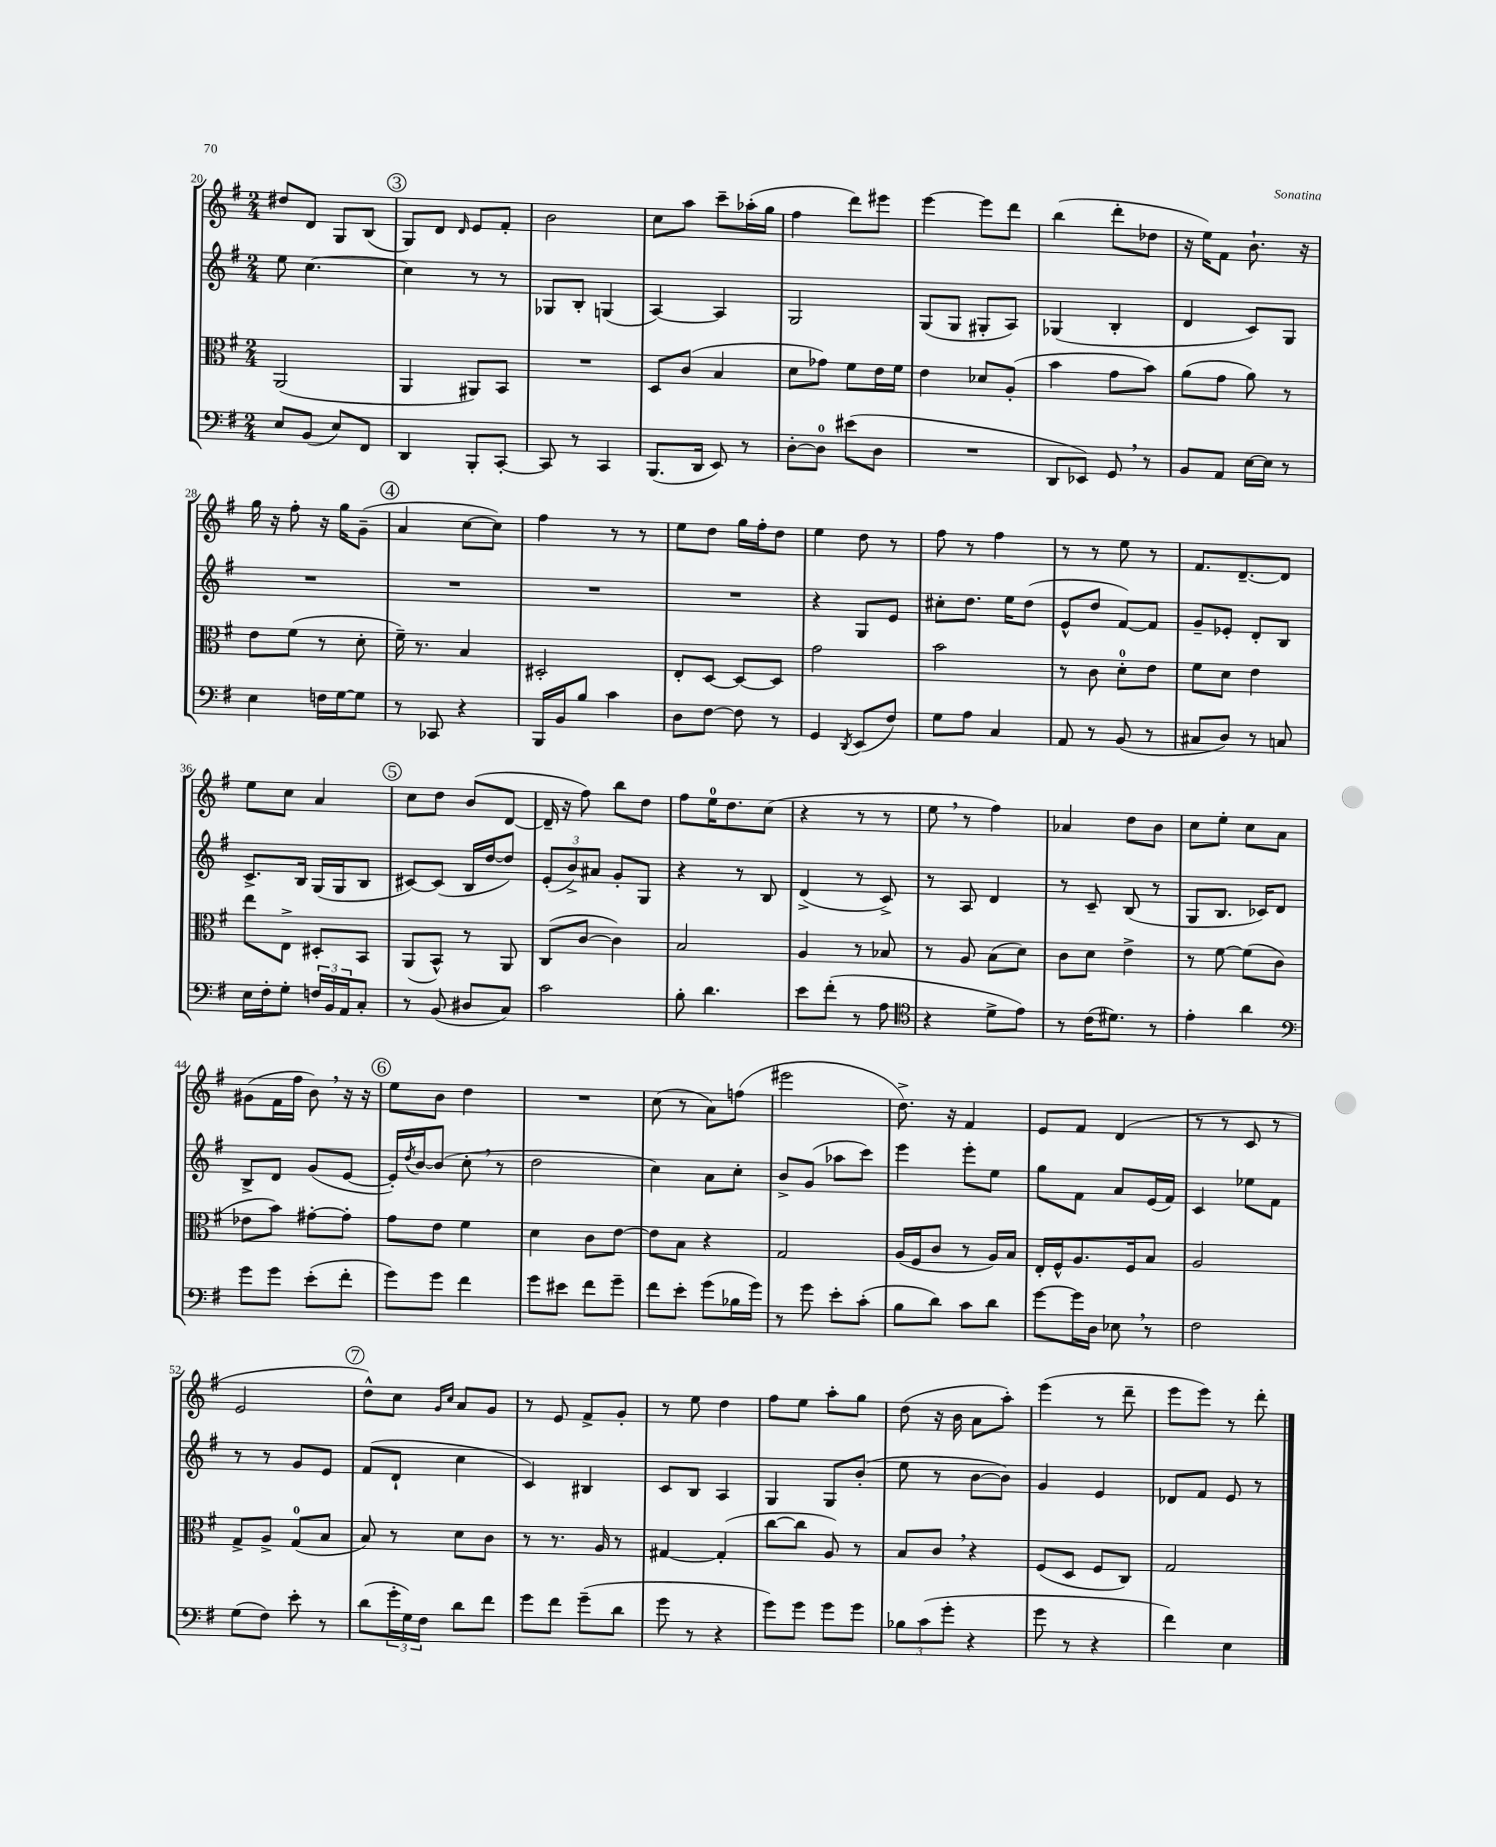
<<
\new StaffGroup <<
\new Staff = "s0" {
    \clef treble \key g \major \numericTimeSignature \time 2/4
    dis''8 d'8 g8 b8( |
    \mark \markup { \circle "3" } g8) d'8 \grace { d'16 } e'8 fis'8-. |
    b'2 |
    c''8 a''8 c'''8-- aes''16-.( g''16 |
    fis''4 d'''8) eis'''8 |
    e'''4~ e'''8 d'''8 |
    b''4( d'''8-. des''8 |
    r16 e''16) fis'8 b'8.-! r16 |
    g''16 r16 fis''8-. r16 g''16 g'8--( |
    \mark \markup { \circle "4" } a'4 c''8~ c''8) |
    fis''4 r8 r8 |
    e''8 d''8 g''16 fis''16-. d''8 |
    e''4 d''8 r8 |
    fis''8 r8 fis''4 |
    r8 r8 e''8 r8 |
    fis'8. d'8.~-- d'8 |
    e''8 c''8 a'4 |
    \mark \markup { \circle "5" } c''8 d''8 b'8( d'8~ |
    d'16-- r16 fis''8) b''8 d''8 |
    fis''8 e''16-0 d''8. c''8( |
    r4 r8 r8 |
    e''8 \breathe r8 fis''4) |
    aes'4 d''8 b'8 |
    c''8 e''8-. c''8 a'8 |
    gis'8( fis'16 fis''16 b'8) \breathe r16 r16 |
    \mark \markup { \circle "6" } e''8 b'8 d''4 |
    R2 |
    c''8( r8 a'8) f''8( |
    eis'''2 |
    d''8.->) r16 fis'4 |
    e'8 fis'8 d'4( |
    r8 r8 c'8 r8 |
    e'2 |
    \mark \markup { \circle "7" } d''8-^) c''8 \grace { g'16 c''16 } a'8 g'8 |
    r8 e'8 fis'8-> g'8-. |
    r8 e''8 d''4 |
    fis''8 e''8 a''8-. g''8 |
    d''8( r16 b'16 a'8 a''8-.) |
    e'''4( r8 d'''8-- |
    e'''8 e'''8) r8 d'''8-. \bar "|." |
}
\new Staff = "s1" {
    \clef treble \key g \major \numericTimeSignature \time 2/4
    e''8 c''4.~ |
    \mark \markup { \circle "3" } c''4 r8 r8 |
    ges8 b8-. g4( |
    a4~) a4 |
    g2 |
    g8( g8 gis8-. a8) |
    ges4( b4-. |
    d'4 c'8) g8 |
    R2 |
    \mark \markup { \circle "4" } R2 |
    R2 |
    R2 |
    r4 g8 e'8 |
    cis''8-. d''8. e''16 d''8( |
    e'8-^ d''8 fis'8~) fis'8 |
    g'8-- ees'8-. d'8-. b8 |
    c'8.-> b16 g16( g16 b8 |
    \mark \markup { \circle "5" } cis'8~) cis'8( b16 d''16~ d''8) |
    \tuplet 3/2 { e'8-.( b'8->) ais'8 } g'8-. g8 |
    r4 r8 b8 |
    d'4->( r8 c'8->) |
    r8 a8 d'4 |
    r8 c'8-- b8( r8 |
    g8 b8. ces'16) d'8 |
    b8-> d'8 g'8( e'8~ |
    \mark \markup { \circle "6" } e'16-.) \acciaccatura { d''8 } b'16~ b'8( c''8-. \breathe r8 |
    d''2 |
    c''4) a'8 c''8-. |
    b'8-> g'8( aes''8 c'''8) |
    e'''4 e'''8-. e''8 |
    g''8 fis'8 a'8 e'16( fis'16) |
    c'4 ees''8 fis'8 |
    r8 r8 g'8 e'8 |
    \mark \markup { \circle "7" } fis'8( d'8-! c''4 |
    c'4) bis4 |
    c'8 b8 a4 |
    g4 g8 b'8-.( |
    e''8 r8 b'8~ b'8) |
    g'4 e'4 |
    des'8 fis'8 e'8 r8 \bar "|." |
}
\new Staff = "s2" {
    \clef alto \key g \major \numericTimeSignature \time 2/4
    a,2( |
    \mark \markup { \circle "3" } a,4 ais,8) b,8 |
    R2 |
    d8 c'8( b4 |
    d'8 ges'8) fis'8 e'16 fis'16 |
    e'4 des'8 a8-.( |
    b'4 g'8 b'8) |
    a'8( g'8 a'8) r8 |
    e'8 fis'8( r8 d'8-. |
    \mark \markup { \circle "4" } fis'16--) r8. b4 |
    dis2-. |
    e8-. d8~ d8~ d8 |
    g'2 |
    b'2 |
    r8 c'8 d'8-0-. e'8 |
    fis'8 d'8 e'4 |
    e''8 e8-> dis8-. b,8 |
    \mark \markup { \circle "5" } a,8( b,8-^) r8 a,8 |
    c8( c'8~ c'4) |
    b2 |
    a4 r8 bes8 |
    r8 a8 b8( d'8) |
    c'8 d'8 e'4-> |
    r8 fis'8~ fis'8( c'8 |
    ees'8 b'8) gis'8~-. gis'8-. |
    \mark \markup { \circle "6" } g'8 e'8 fis'4 |
    d'4 c'8 e'8~ |
    e'8 b8 r4 |
    g2 |
    a16( fis16 c'8 r8 a16) b16 |
    e16-. fis16-^ a8. fis16 b8 |
    a2 |
    g8-> a8-> g8-0( b8 |
    \mark \markup { \circle "7" } b8) r8 d'8 c'8 |
    r8 r8. a16 r8 |
    gis4~ gis4-.( |
    c''8~ c''8 a8) r8 |
    b8 c'8 \breathe r4 |
    fis8( d8 fis8 c8) |
    g2 \bar "|." |
}
\new Staff = "s3" {
    \clef bass \key g \major \numericTimeSignature \time 2/4
    e8 b,8( e8) fis,8 |
    \mark \markup { \circle "3" } d,4 b,,8-. c,8~-. |
    c,8 r8 c,4 |
    b,,8.( d,16 e,8) r8 |
    d8~-. d8-0 eis'8( d8 |
    R2 |
    d,8 ees,8) g,8 \breathe r8 |
    b,8 a,8 e16~ e16 r8 |
    e4 f16 g16~ g8 |
    \mark \markup { \circle "4" } r8 ces,8 r4 |
    b,,16 b,16 b8 c'4 |
    d8 fis8~ fis8 r8 |
    g,4 \acciaccatura { d,8 } e,8( fis8) |
    g8 a8 c4 |
    a,8 r8 b,8( r8 |
    cis8 d8) r8 c8 |
    e16 fis16-. g8-. \tuplet 3/2 { f16 b,16 a,16 } c8-. |
    \mark \markup { \circle "5" } r8 b,8( dis8 c8) |
    c'2 |
    b8-. d'4. |
    e'8 fis'8-.( r8 a8 |
    \clef tenor r4 d'8-> e'8) |
    r8 c'16( dis'8.) r8 |
    e'4-. a'4 |
    \clef bass g'8 g'8 e'8-.( fis'8-. |
    \mark \markup { \circle "6" } g'8) g'8 fis'4 |
    g'8 eis'8 fis'8 g'8-- |
    fis'8 e'8-. g'8( bes16 g'16) |
    r8 g'8 e'8-. c'8-.( |
    b8 d'8) c'8 d'8 |
    g'8~ g'16 d16 ees8 \breathe r8 |
    fis2 |
    g8( fis8) e'8-. r8 |
    \mark \markup { \circle "7" } d'8( \tuplet 3/2 { g'16-. g16) fis16 } d'8 fis'8 |
    g'8 fis'8 g'8--( d'8 |
    g'8 r8 r4 |
    g'8) g'8 g'8 g'8 |
    \tuplet 3/2 { bes8 c'8( g'8-. } r4 |
    g'8 r8 r4 |
    fis'4) e4 \bar "|." |
}
>>
>>
\layout { \context { \Score currentBarNumber = #20 } }
